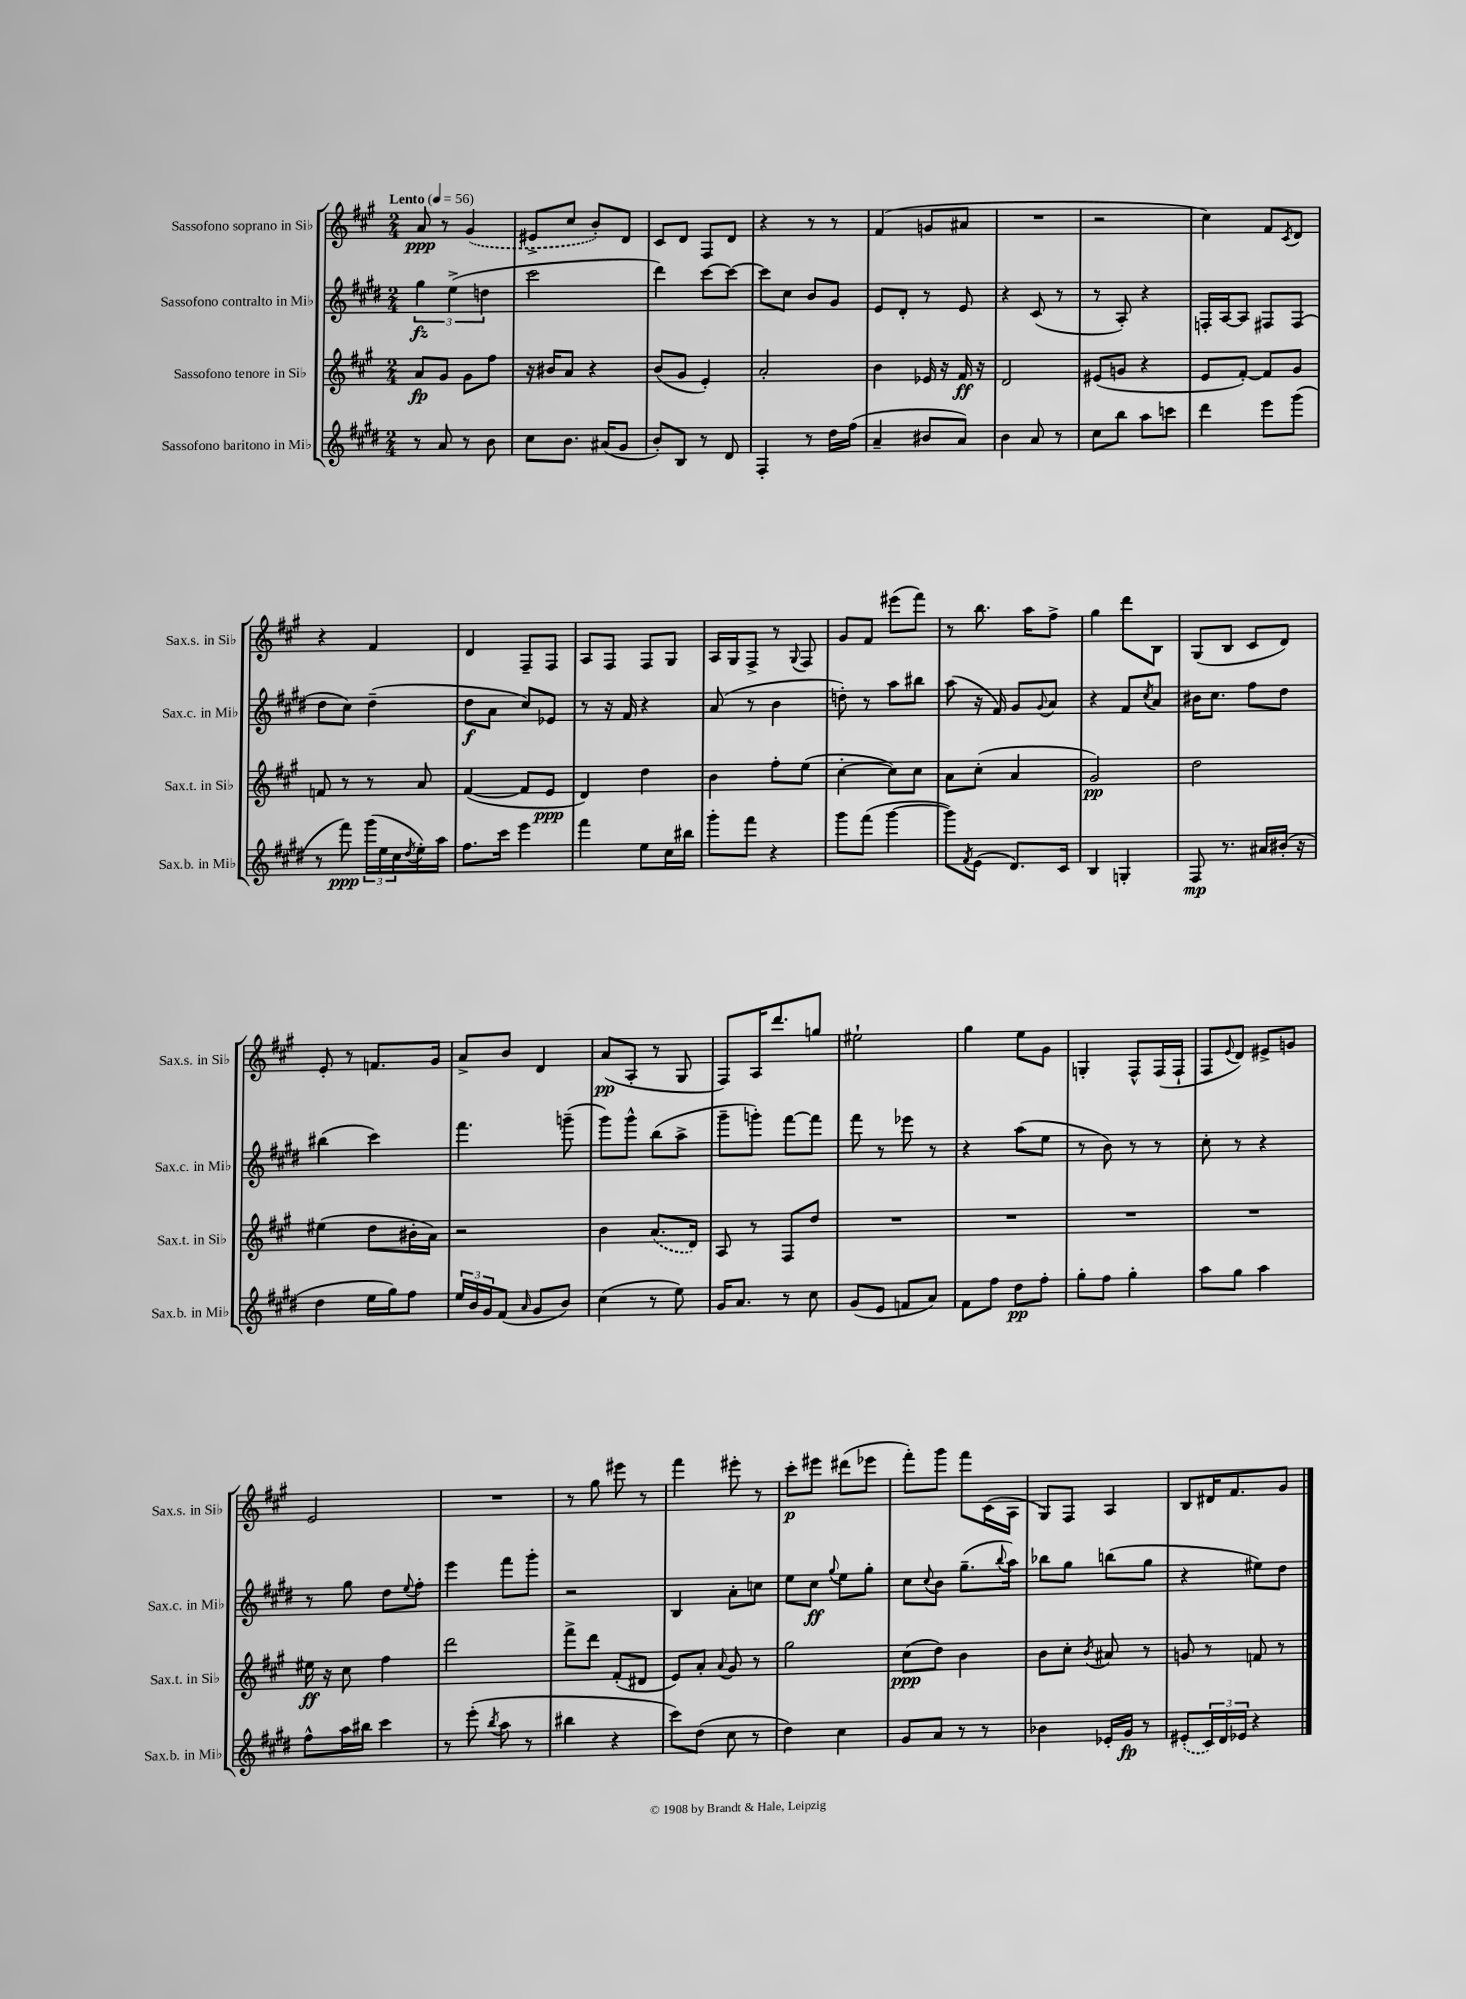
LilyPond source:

<<
\new StaffGroup <<
\new Staff = "s0" \with { instrumentName = "Sassofono soprano in Sib" shortInstrumentName = "Sax.s. in Sib" } {
    \clef treble \key a \major \numericTimeSignature \time 2/4 \tempo "Lento" 4 = 56
    a'8\ppp r8 \once \slurDashed gis'4( |
    eis'8-> cis''8 b'8-.) d'8 |
    cis'8 d'8 fis8 d'8 |
    r4 r8 r8 |
    fis'4( g'8 ais'8 |
    R2 |
    r2 |
    cis''4) fis'8 \acciaccatura { cis'8 } d'8 |
    r4 fis'4 |
    d'4 fis8-- fis8 |
    a8 fis8 fis8 gis8 |
    a16 gis16 fis8-> r8 \appoggiatura { gis8 } fis8 |
    gis'8 fis'8 eis'''8( fis'''8) |
    r8 b''8. a''16 fis''8-> |
    gis''4 d'''8 b8 |
    gis8( b8 cis'8 d'8) |
    e'8-. r8 f'8. gis'16 |
    a'8-> b'8 d'4 |
    a'8\pp( a8-. r8 gis8 |
    fis8) a16 d'''8. g''8 |
    eis''2-! |
    gis''4 e''8 gis'8 |
    g4-. fis8-^ fis16( fis16-! |
    fis8 \appoggiatura { e'8 } d'8) eis'8-> g'8 |
    e'2 |
    R2 |
    r8 gis''8 eis'''8 r8 |
    fis'''4 eis'''8-. r8 |
    cis'''8-.\p eis'''8 dis'''8( ees'''8 |
    fis'''8-.) gis'''8 fis'''8 cis'16( a16 |
    gis8) fis8 a4 |
    b8 dis'16 fis'8. gis'8 \bar "|." |
}
\new Staff = "s1" \with { instrumentName = "Sassofono contralto in Mib" shortInstrumentName = "Sax.c. in Mib" } {
    \clef treble \key e \major \numericTimeSignature \time 2/4
    \tuplet 3/2 { gis''4\fz e''4->( d''4 } |
    cis'''2 |
    dis'''4) cis'''8~ cis'''8~ |
    cis'''8 cis''8 b'8 gis'8 |
    e'8 dis'8-. r8 e'8 |
    r4 cis'8( r8 |
    r8 a8-.) r4 |
    f16-. a16~ a8 fis8 fis8( |
    dis''8 cis''8) dis''4--( |
    dis''8\f a'8 cis''8) ees'8 |
    r8 r16 fis'16 r4 |
    a'8( r8 b'4 |
    d''8-.) r8 a''8 bis''8 |
    a''8( r16 fis'16) gis'8 \appoggiatura { gis'8 } a'8 |
    r4 fis'8 \acciaccatura { cis''8 } a'8 |
    bis'16 cis''8. fis''8 dis''8 |
    bis''4( cis'''4) |
    fis'''4. g'''8--( |
    gis'''8) gis'''8-^ b''8( a''8-> |
    gis'''8-- g'''8-.) fis'''8~ fis'''8 |
    fis'''8 r8 ees'''8 r8 |
    r4 a''8( e''8 |
    r8 b'8) r8 r8 |
    cis''8-. r8 r4 |
    r8 gis''8 dis''8 \appoggiatura { e''8 } fis''8-. |
    e'''4 fis'''8 gis'''8-. |
    r2 |
    b4 a'8-. c''8 |
    e''8 cis''8\ff \appoggiatura { gis''8 } e''8 gis''8-. |
    cis''8 \appoggiatura { cis''8 } b'8 gis''8.--( \appoggiatura { b''8 } a''16) |
    bes''8 gis''8 b''8( gis''8 |
    r4 eis''8) dis''8 \bar "|." |
}
\new Staff = "s2" \with { instrumentName = "Sassofono tenore in Sib" shortInstrumentName = "Sax.t. in Sib" } {
    \clef treble \key a \major \numericTimeSignature \time 2/4
    a'8\fp gis'8 gis'8 fis''8 |
    r16 bis'16 a'8 r4 |
    b'8( gis'8 e'4-.) |
    a'2-. |
    b'4 ees'16 r16 fis'16\ff r16 |
    d'2 |
    eis'8( g'8 r4 |
    e'8 fis'8~-.) fis'8 gis'8 |
    f'8 r8 r8 a'8 |
    fis'4~( fis'8 e'8\ppp |
    d'4) d''4 |
    b'4 fis''8-. e''8( |
    cis''4~-. cis''8) cis''8 |
    a'8 cis''8-.( a'4 |
    gis'2\pp) |
    d''2 |
    eis''4( d''8 bis'16-. a'16) |
    r2 |
    b'4 \once \slurDashed a'8.( d'16) |
    a8 r8 fis8 d''8 |
    R2 |
    R2 |
    R2 |
    R2 |
    eis''16\ff r16 cis''8 fis''4 |
    d'''2 |
    fis'''8-> d'''8 fis'8-.( dis'8 |
    e'8) a'8-. \appoggiatura { a'8 } gis'8 r8 |
    gis''2 |
    cis''8\ppp( d''8) b'4 |
    b'8 cis''8-. \acciaccatura { b'8 } ais'8 r8 |
    g'8 r8 f'8 r8 \bar "|." |
}
\new Staff = "s3" \with { instrumentName = "Sassofono baritono in Mib" shortInstrumentName = "Sax.b. in Mib" } {
    \clef treble \key e \major \numericTimeSignature \time 2/4
    r8 a'8 r8 b'8 |
    cis''8 b'8. ais'16( gis'8 |
    b'8-.) b8 r8 dis'8 |
    fis4-. r8 dis''16 fis''16( |
    a'4-- bis'8 a'8) |
    b'4 a'8 r8 |
    cis''8 b''8 a''8 c'''8 |
    dis'''4 e'''8 gis'''8( |
    r8 fis'''8\ppp) \tuplet 3/2 { gis'''16( e''16 cis''16 } \acciaccatura { dis''8 } e''16-.) a''16 |
    fis''8. cis'''16 e'''4 |
    fis'''4 e''8 cis''16 bis''16 |
    gis'''8-. fis'''8 r4 |
    gis'''8 fis'''8( gis'''4~ |
    gis'''8) \acciaccatura { fis'8 } e'8( dis'8.) cis'16 |
    b4 g4-. |
    fis8\mp r8. ais'16 bis'16-.( r16 |
    dis''4 e''16 gis''16) fis''8 |
    \tuplet 3/2 { e''16 b'16 gis'16 } fis'8( \grace { a'16 } gis'8 b'8) |
    cis''4( r8 e''8) |
    gis'16 a'8. r8 cis''8 |
    gis'8( e'8 f'8 a'8) |
    fis'8 fis''8 dis''8\pp fis''8-. |
    gis''8-. fis''8 gis''4-. |
    a''8 gis''8 a''4 |
    fis''8-^ a''16 bis''16 cis'''4 |
    r8 e'''8-.( \acciaccatura { b''8 } a''8 r8 |
    bis''4 r4 |
    cis'''8) dis''8( cis''8 r8 |
    dis''4) cis''4 |
    gis'8 a'8 r8 r8 |
    bes'4 ees'16-. gis'16\fp r8 |
    \once \slurDashed eis'8-.( \tuplet 3/2 { cis'16) dis'16 ees'16 } r4 \bar "|." |
}
>>
>>
\layout { \context { \Score \remove "Bar_number_engraver" } }
